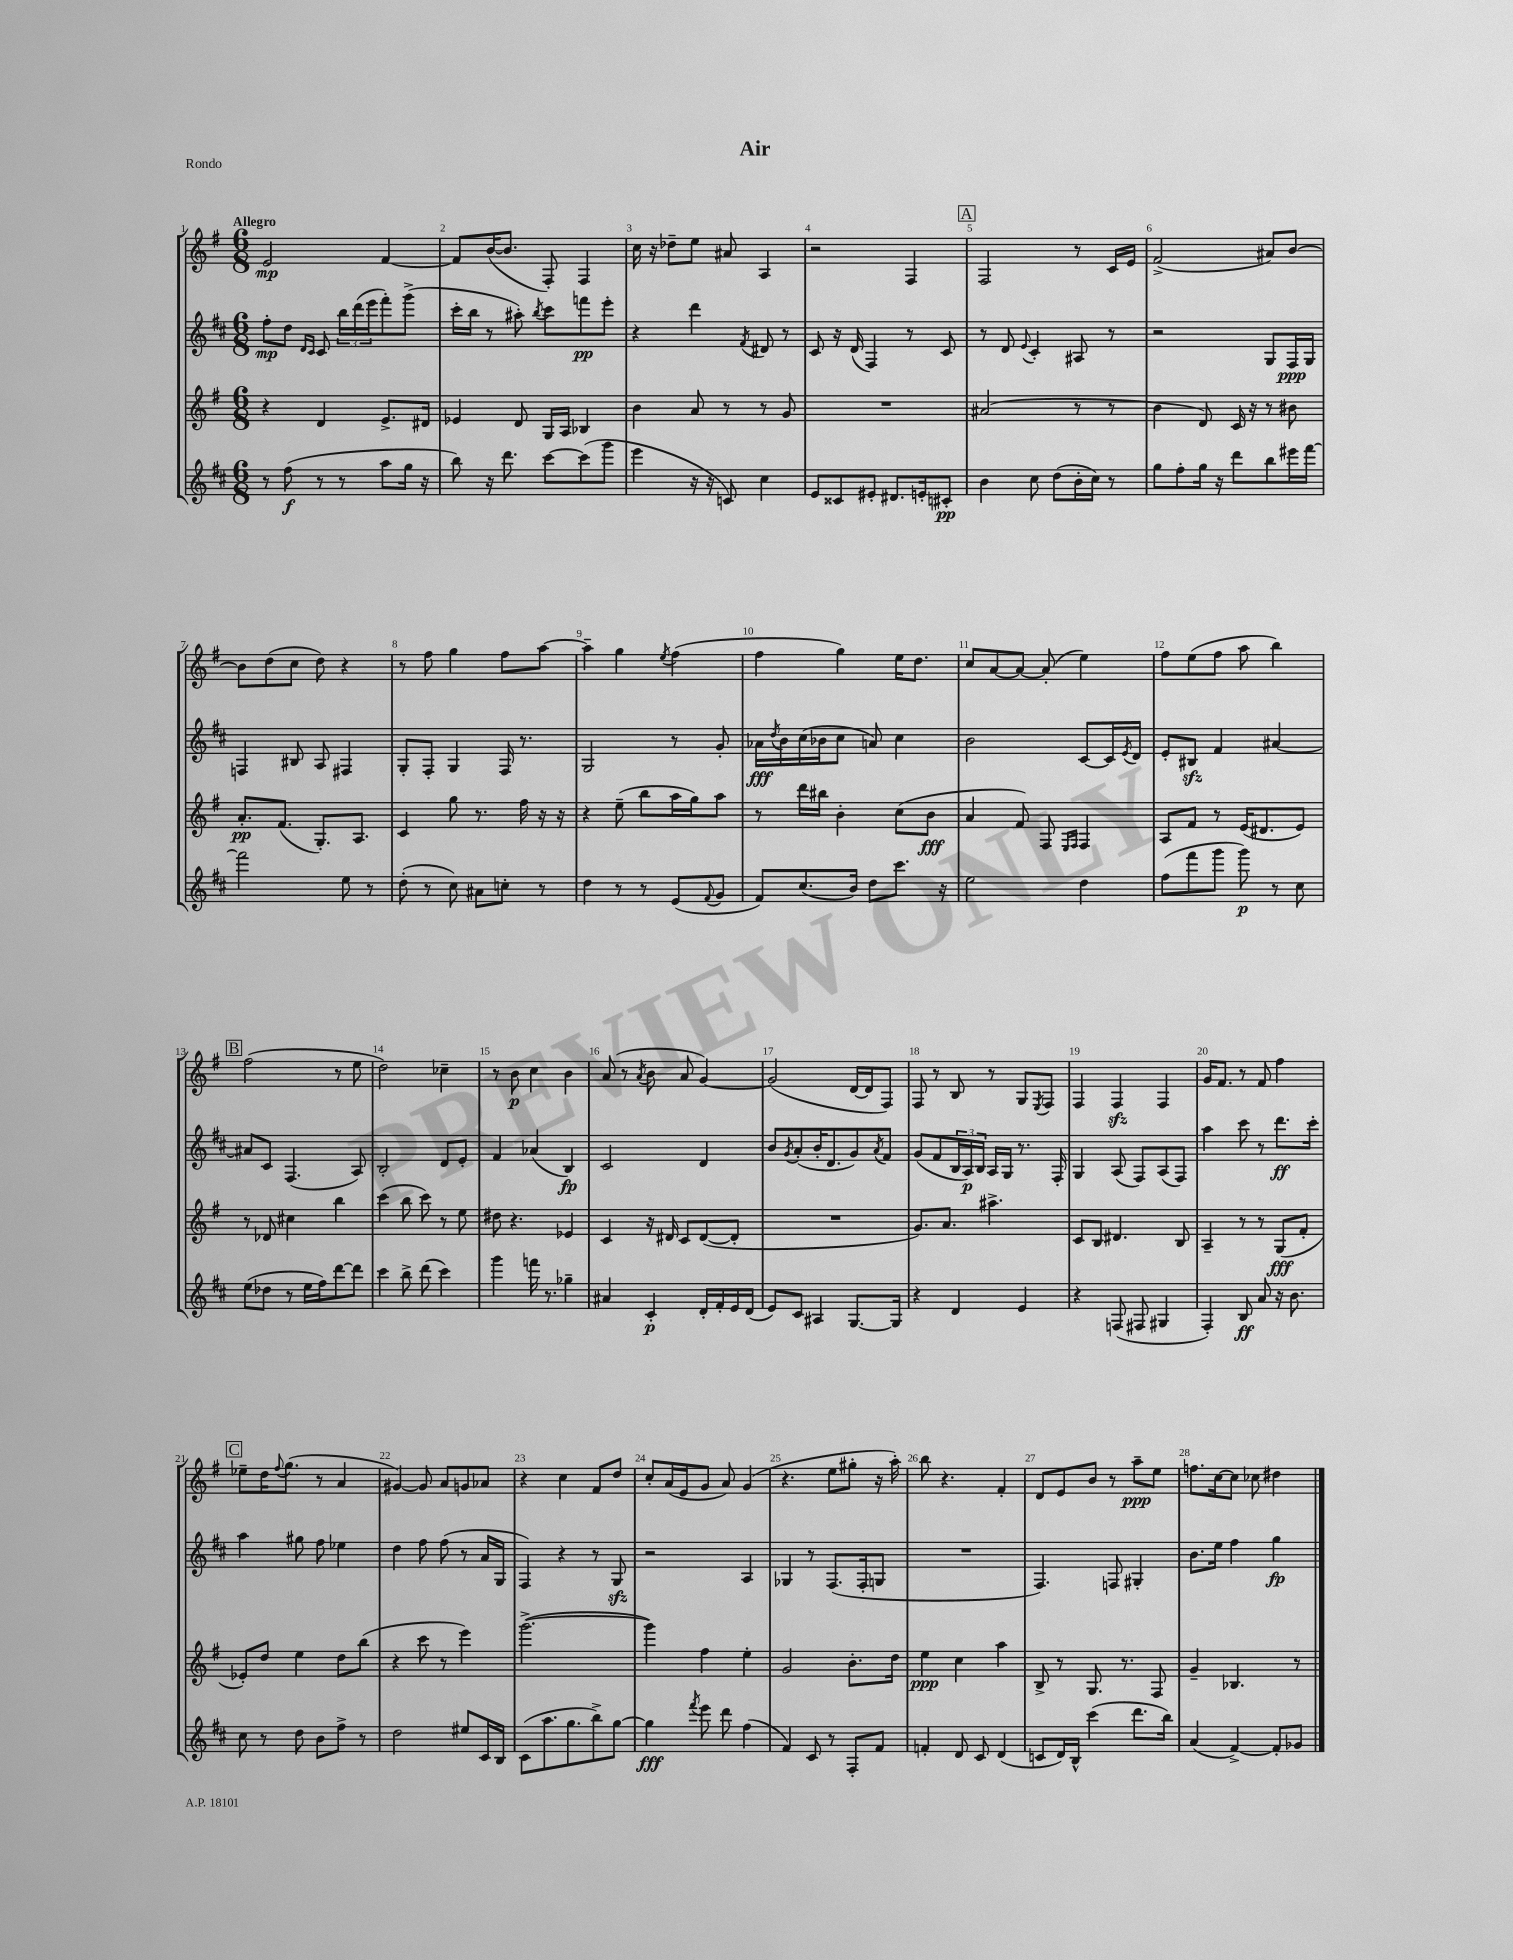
\header { title = "Air" piece = "Rondo" }
<<
\new StaffGroup <<
\new Staff = "s0" {
    \clef treble \key g \major \numericTimeSignature \time 6/8 \tempo "Allegro"
    e'2\mp fis'4~ |
    fis'8 b'16~( b'8. fis8-.) fis4 |
    c''16 r16 des''8-- e''8 ais'8 a4 |
    r2 fis4 |
    \mark \markup { \box "A" } fis2 r8 c'16 e'16 |
    fis'2->( ais'8) b'8~ |
    b'8 d''8( c''8 d''8) r4 |
    r8 fis''8 g''4 fis''8 a''8~ |
    a''4-- g''4 \acciaccatura { e''8 } fis''4( |
    fis''4 g''4) e''16 d''8. |
    c''8 a'8~ a'8~ a'8-.( e''4) |
    fis''8 e''8( fis''8 a''8 b''4) |
    \mark \markup { \box "B" } fis''2( r8 e''8 |
    d''2) ces''4-- |
    r8 b'8\p c''4 b'4 |
    a'8( r8 \acciaccatura { a'8 } b'8 a'8 g'4~) |
    g'2( d'16~ d'16 fis8) |
    fis8 r8 b8 r8 g8 \acciaccatura { e8 } fis8 |
    fis4 fis4\sfz fis4 |
    g'16 fis'8. r8 fis'8 fis''4 |
    \mark \markup { \box "C" } ees''8-- d''16 \appoggiatura { fis''8 } g''8.( r8 a'4 |
    gis'4~) gis'8 a'8 g'8 aes'8 |
    r4 c''4 fis'8 d''8 |
    c''8-. a'16( e'16 g'8 a'8) g'4( |
    r4. e''8 gis''8-. r16 a''16-.) |
    b''8 r4. fis'4-. |
    d'8 e'8 b'8 r8 a''8--\ppp e''8 |
    f''8. c''16~ c''8 ces''8 dis''4 \bar "|." |
}
\new Staff = "s1" {
    \clef treble \key d \major \numericTimeSignature \time 6/8
    fis''8-.\mp d''8 \grace { d'16 cis'16 } cis'8 \tuplet 3/2 { b''16 d'''16( e'''16 } fis'''8-.) g'''8->( |
    cis'''16-. b''16 r8 ais''8-.) \acciaccatura { b''8 } cis'''8 f'''8\pp e'''8-. |
    r4 d'''4 \acciaccatura { fis'8 } dis'8 r8 |
    cis'8 r16 d'16( fis4) r8 cis'8 |
    \mark \markup { \box "A" } r8 d'8 \appoggiatura { e'8 } cis'4-. ais8 r8 |
    r2 g8 fis16\ppp g16 |
    f4 bis8 a8 fis4 |
    g8-. fis8-. g4 fis16 r8. |
    g2 r8 g'8-. |
    aes'16\fff \acciaccatura { d''8 } b'16 cis''16( bes'16 cis''8 a'8) cis''4 |
    b'2 cis'8~ cis'16 \acciaccatura { e'8 } d'16 |
    e'8-. bis8\sfz fis'4 ais'4~ |
    \mark \markup { \box "B" } ais'8 cis'8 fis4.( a8) |
    b2-. d'8 e'8-. |
    fis'4 aes'4( b4\fp) |
    cis'2 d'4 |
    b'8 \acciaccatura { g'8 } a'8-.( b'16-. d'8. g'8) \acciaccatura { a'8 } fis'8 |
    g'8( fis'8 \tuplet 3/2 { b16 a16\p) b16 } a16 g16 r8. fis16-. |
    g4 a8( fis8) a8( fis8) |
    a''4 cis'''8 r8 d'''8.\ff cis'''16-. |
    \mark \markup { \box "C" } a''4 gis''8 fis''8 ees''4 |
    d''4 fis''8 fis''8( r8 a'16 g16 |
    fis4) r4 r8 g8\sfz |
    r2 a4 |
    ges4 r8 fis8.( fis16-. g8 |
    R2. |
    fis4.) f8 gis4-. |
    b'8. e''16 fis''4 g''4\fp \bar "|." |
}
\new Staff = "s2" {
    \clef treble \key g \major \numericTimeSignature \time 6/8
    r4 d'4 e'8.-> dis'16 |
    ees'4 d'8 g16 a16 bes4 |
    b'4 a'8 r8 r8 g'8 |
    R2. |
    \mark \markup { \box "A" } ais'2( r8 r8 |
    b'4 d'8) c'16 r16 r8 bis'8 |
    a'8.-.\pp fis'8.( g8.-.) a8. |
    c'4 g''8 r8. fis''16 r16 r16 |
    r4 e''8--( b''8 a''16 g''16) a''8 |
    r8 d'''16 bis''16 b'4-. c''8( b'8\fff |
    a'4 fis'8) fis8 \grace { e16 fis16 } fis4 |
    a8 fis'8 r8 e'16( dis'8. e'8) |
    \mark \markup { \box "B" } r8 des'8 cis''4 b''4 |
    c'''4( b''8 c'''8) r8 e''8 |
    dis''8 r4. ees'4 |
    c'4 r16 dis'16 c'8 dis'8~( dis'8-. |
    R2. |
    g'8.) a'8. ais''4.-> |
    c'8 b8 dis'4. b8 |
    a4-- r8 r8 g8\fff( fis'8-. |
    \mark \markup { \box "C" } ees'8-.) d''8 e''4 d''8 b''8( |
    r4 c'''8 r8 e'''4) |
    g'''2.~->( |
    g'''4) fis''4 e''4-. |
    g'2 b'8.-. d''16 |
    e''4\ppp c''4 a''4 |
    b8-> r8 g8. r8. fis8 |
    g'4-- bes4. r8 \bar "|." |
}
\new Staff = "s3" {
    \clef treble \key d \major \numericTimeSignature \time 6/8
    r8 fis''8\f( r8 r8 a''8 g''16 r16 |
    b''8) r16 d'''8. cis'''8~ cis'''8( g'''8 |
    e'''4 r16 r16 c'8) cis''4 |
    e'8 cisis'8 eis'8-. dis'8. e'16-. cis'8-.\pp |
    \mark \markup { \box "A" } b'4 cis''8 d''8( b'16-. cis''16) r8 |
    g''8 fis''8-. g''16 r16 d'''8 b''8 eis'''16 fis'''16~ |
    fis'''2 e''8 r8 |
    d''8-.( r8 cis''8) ais'8 c''8-. r8 |
    d''4 r8 r8 e'8( \appoggiatura { fis'8 } g'8 |
    fis'8) cis''8.( b'16) d''8 cis'''8. r16 |
    e''2 d''4 |
    fis''8( fis'''8 g'''8 g'''8\p) r8 cis''8 |
    \mark \markup { \box "B" } e''8( des''8 r8 e''16 fis''16) d'''8~ d'''8 |
    cis'''4 b''8-> d'''8( cis'''4) |
    g'''4 f'''16 r8. ges''4-- |
    ais'4 cis'4-.\p d'16-. fis'16-. e'16 d'16( |
    e'8) cis'8 ais4 g8.~ g16 |
    r4 d'4 e'4 |
    r4 f8( fis8 gis4 |
    fis4-.) b8\ff a'8 r16 b'8. |
    \mark \markup { \box "C" } cis''8 r8 d''8 b'8 fis''8-> r8 |
    d''2 eis''8 cis'16 b16 |
    cis'8( a''8. g''8. b''8->) g''8~ |
    g''4\fff \acciaccatura { fis'''8 } e'''8 d'''8 fis''4( |
    fis'4) cis'8 r8 fis8-. fis'8 |
    f'4-. d'8 cis'8 d'4( |
    c'8 d'16) b16-^ cis'''4( d'''8. b''16) |
    a'4( fis'4~->) fis'8-. ges'8 \bar "|." |
}
>>
>>
\layout { \context { \Score \override BarNumber.break-visibility = ##(#f #t #t) barNumberVisibility = #all-bar-numbers-visible } }
